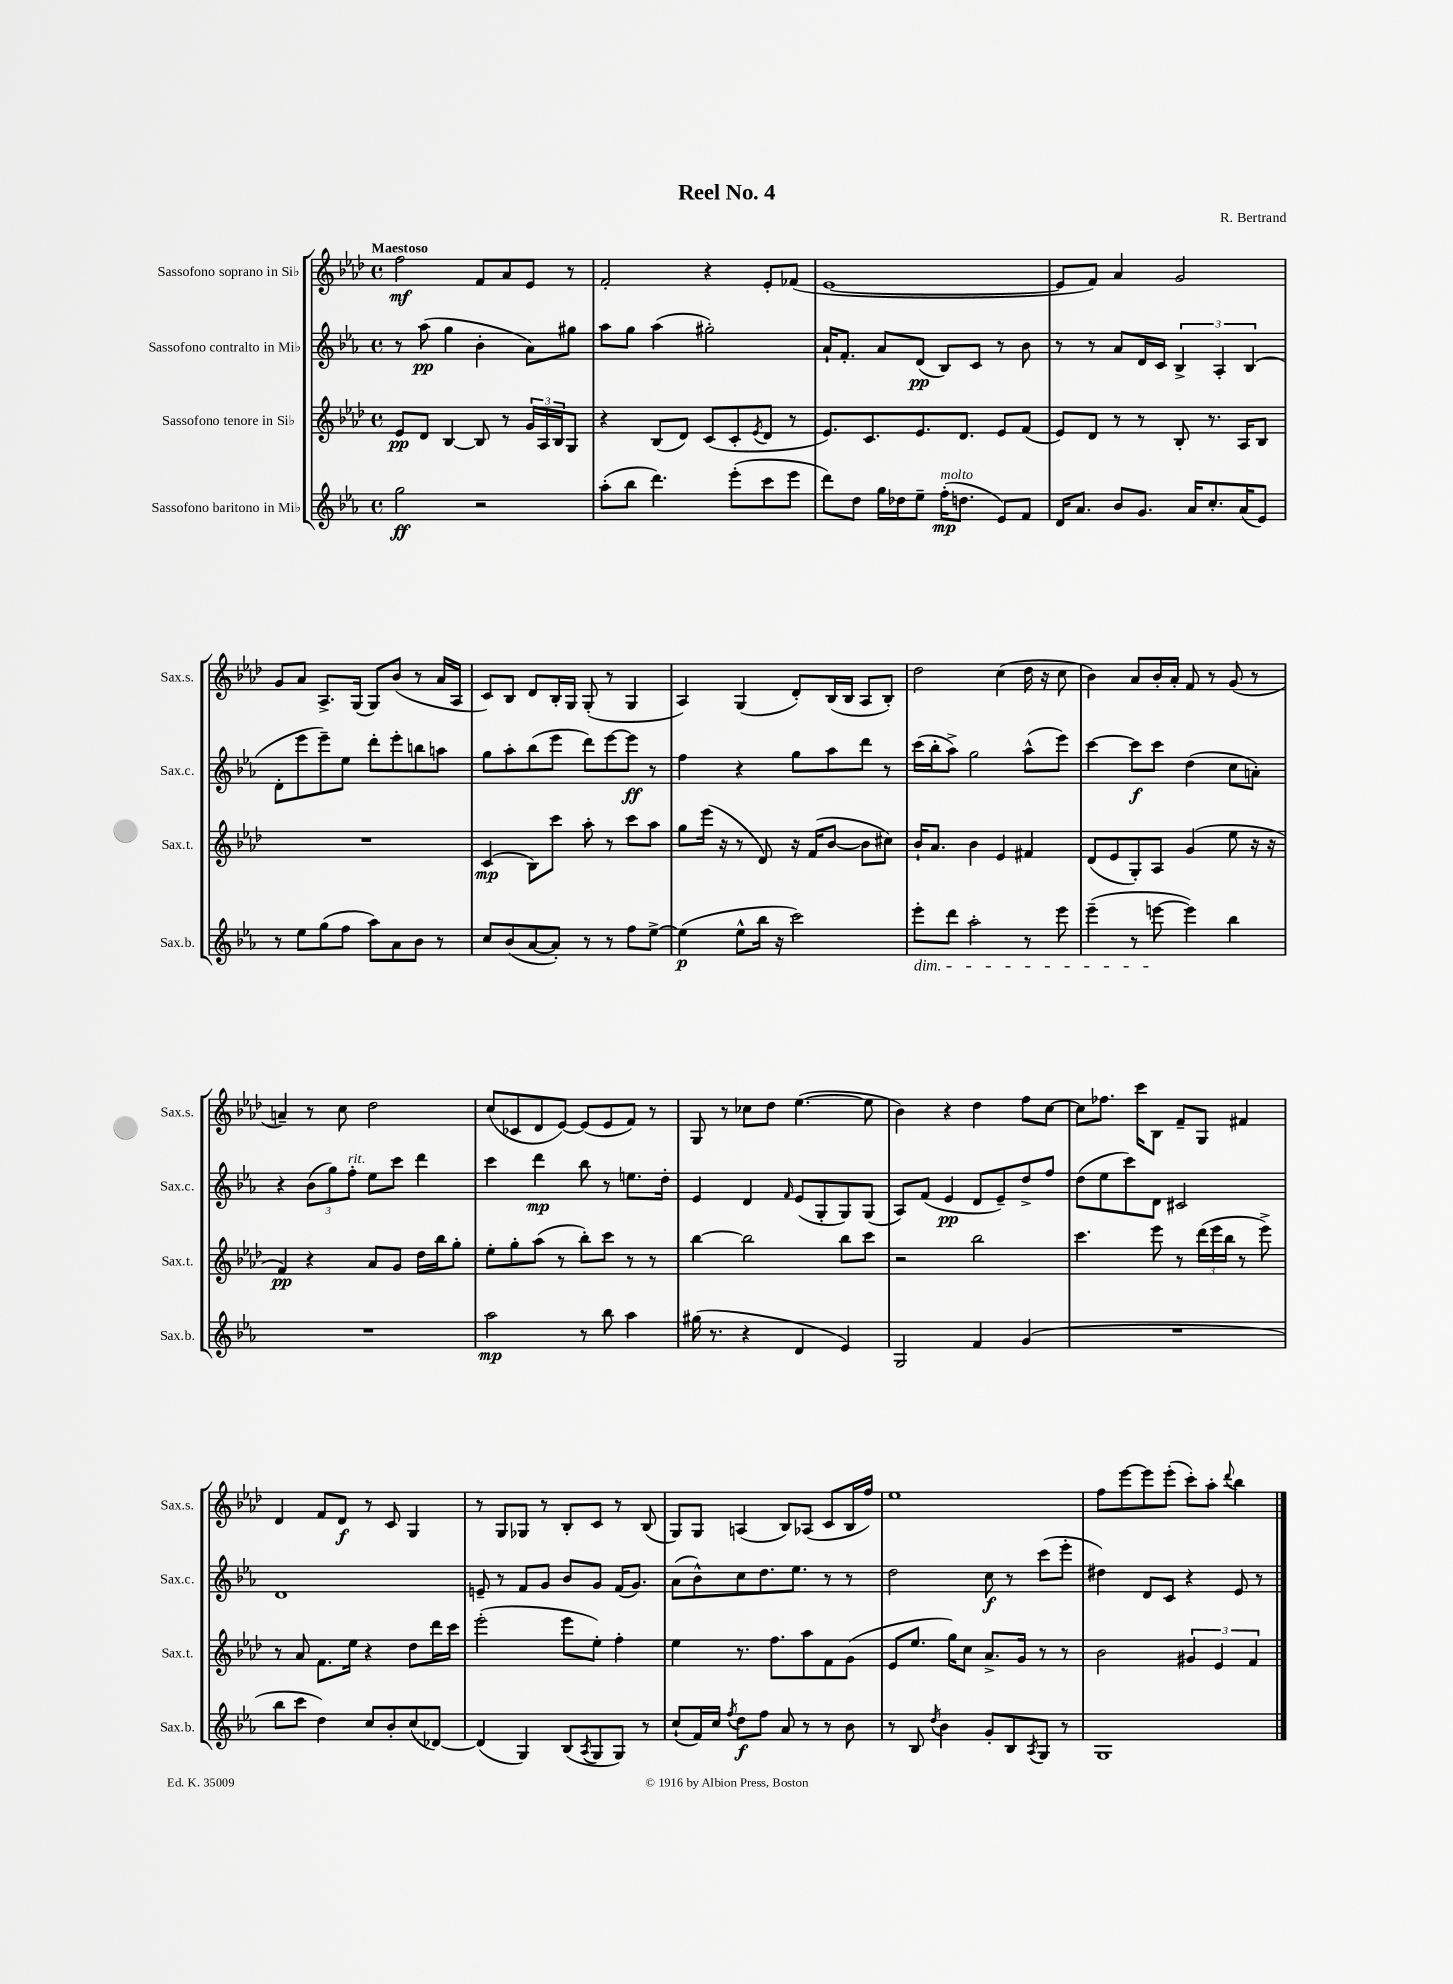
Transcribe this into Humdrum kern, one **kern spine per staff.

**kern	**kern	**kern	**kern
*staff4	*staff3	*staff2	*staff1
*clefG2	*clefG2	*clefG2	*clefG2
*k[b-e-a-]	*k[b-e-a-d-]	*k[b-e-a-]	*k[b-e-a-d-]
*M4/4	*M4/4	*M4/4	*M4/4
*met(c)	*met(c)	*met(c)	*met(c)
2gg	8e-	8r	2ff
.	8d-	(8aa-	.
.	[4B-	4gg	.
2r	8B-]	4b-'	8f
.	8r	.	8a-
.	24g	8a-)	8e-
.	24A-	.	.
.	24B-	.	.
.	8G	8gg#	8r
=	=	=	=
(8aa-'	4r	8aa-	2f'
8bb-	.	8gg	.
4.ddd)	(8B-	(4aa-	.
.	8d-)	.	.
.	(8c	2gg#')	4r
(8eee-'	8c'	.	.
.	8qe-	.	.
8ccc	8d-	.	8e-'
8eee-	8r	.	(8f-
=	=	=	=
8ddd)	8.e-)	16a-`	[1e-
.	.	8.f'	.
8dd	.	.	.
.	8.c	.	.
16gg	.	8a-	.
16dd-	.	.	.
8ee-~	8.e-	(8d	.
(16ff'	.	8B-)	.
8.dd	8.d-	.	.
.	.	8c	.
8e-)	8e-	8r	.
8f	(8f	8b-	.
=	=	=	=
16d	8e-)	8r	8e-]
8.a-	.	.	.
.	8d-	8r	8f)
8b-	8r	8a-	4a-
8.g	8r	16d	.
.	.	16c	.
.	8B-'	6B-^	2g
16a-	.	.	.
8.cc'	8.r	.	.
.	.	6A-'	.
(16a-	16A-	.	.
.	.	(6B-	.
8e-)	8B-	.	.
=	=	=	=
8r	1r	8d'	8g
8ee-	.	8eee-	8a-
(8gg	.	8eee-~)	8.A-^
8ff	.	8ee-	.
.	.	.	(16G
8aa-)	.	8ddd'	8G)
8a-	.	8eee-'	(8b-
8b-	.	8bb	8r
8r	.	8aa	16a-
.	.	.	16A-
=	=	=	=
8cc	(4c	8gg	8c)
(8b-	.	8aa-'	8B-
[8a-	8B-)	(8bb-	8d-
8a-'])	8ccc	8eee-	16B-'
.	.	.	16G
8r	8aa-'	8ddd)	(8G'
8r	8r	[8eee-	8r
8ff	8ccc	8eee-]	4G
[8ee-^	8aa-	8r	.
=	=	=	=
(4ee-]	8gg	4ff	4A-)
.	(16eee-	.	.
.	16r	.	.
8ee-^^	8r	4r	(4G
16bb-	8d-)	.	.
16r	.	.	.
2ccc)	16r	8gg	8d-')
.	(16f	.	.
.	[8b-	8aa-	(16B-
.	.	.	16B-
.	8b-]	8ddd	8A-
.	8cc#)	8r	8B-')
=	=	=	=
8eee-'	16b-`	(16ccc	2dd-
.	8.a-	16bb-'	.
8ddd	.	8aa-^)	.
2aa-'	4b-	2gg	.
.	4e-	.	(4cc
8r	4f#	(8aa-^^	16dd-
.	.	.	16r
8eee-	.	8eee-)	8cc
=	=	=	=
(4eee-~	(8d-	[4ccc	4b-)
.	8e-	.	.
8r	8G')	8ccc]	8a-
[8eee	8A-	8ccc	16b-'
.	.	.	16a-'
4eee])	(4g	(4dd	8f
.	.	.	8r
4bb-	8ee-	8cc	(8g
.	16r	8a')	8r
.	16r	.	.
=	=	=	=
1r	4f)	4r	4a~)
.	4r	(12b-	8r
.	.	12gg)	.
.	.	.	8cc
.	.	12ff'	.
.	8a-	8ee-	2dd-
.	8g	8ccc	.
.	16dd-	4ddd	.
.	16bb-	.	.
.	8gg'	.	.
=	=	=	=
2aa-	8ee-'	4ccc	(8cc
.	8gg'	.	8c-
.	(8aa-	4ddd	8d-
.	8r	.	[8e-)
8r	8bb-')	8bb-	(8e-]
8bb-	8ccc	8r	8e-
4aa-	8r	8.ee	8f)
.	8r	.	8r
.	.	16dd'	.
=	=	=	=
(16gg#	[4bb-	4e-	8G
8.r	.	.	.
.	.	.	8r
4r	2bb-]	4d	8cc-
.	.	.	8dd-
.	.	16qqf	.
4d	.	(8e-	([4.ee-
.	.	8G'	.
4e-)	8bb-	8G)	.
.	8ccc	(8G	8ee-]
=	=	=	=
2G	2r	8A-)	4b-)
.	.	(8f	.
.	.	4e-	4r
4f	2bb-	8d	4dd-
.	.	8e-~)	.
(4g	.	8dd^	8ff
.	.	8ff	[8cc
=	=	=	=
1r	4.ccc	(8dd	8cc]
.	.	8ee-	8.ff-
.	.	8ccc)	.
.	.	.	16ccc
.	8eee-	8d	8B-
.	8r	2c#	8f~
.	(24ddd-	.	8G
.	24eee-	.	.
.	24bb-	.	.
.	8r	.	4f#
.	8eee-^)	.	.
=	=	=	=
8bb-	8r	1d	4d-
8ccc	8a-	.	.
4dd)	8.f	.	8f
.	.	.	8d-
.	16ee-	.	.
8cc	4r	.	8r
8b-'	.	.	8c
(8cc	8dd-	.	4G
[8d-)	16ddd-	.	.
.	16ccc	.	.
=	=	=	=
(4d-]	(2eee-'	8e~	8r
.	.	8r	8G
4G)	.	8f	8G-
.	.	8g	8r
(8B-	8eee-	8b-	8B-'
8qA-	.	.	.
8G	8ee-')	8g	8c
8G)	4ff'	(16f	8r
.	.	8.g)	.
8r	.	.	(8B-
=	=	=	=
(8cc`	4ee-	(8a-	8G)
16f)	.	8b-^^)	8G
16cc	.	.	.
8qff	.	.	.
8dd	8.r	8cc	(4A
8ff	.	8.dd	.
.	8.ff	.	.
8a-	.	.	8B-)
.	.	8.ee-	.
8r	8aa-	.	(8A-
8r	8f	8r	8c
8b-	(8g	8r	16B-
.	.	.	16ff)
=	=	=	=
8r	8e-	2dd	1ee-
8B-	8.ee-	.	.
8qdd	.	.	.
4b-	.	.	.
.	16gg)	.	.
.	8cc	.	.
8g'	8.a-^	8cc	.
8B-	.	8r	.
.	16g	.	.
8qA-	.	.	.
8G	8r	(8ccc	.
8r	8r	8eee-'	.
=	=	=	=
1G	2b-	4dd#)	8ff
.	.	.	[8eee-
.	.	8d	8eee-]
.	.	8c	(8eee-'
.	6g#	4r	8ccc')
.	.	.	8aa-'
.	6e-	.	.
.	.	.	8qqddd-
.	.	8e-	4bb-
.	6f	.	.
.	.	8r	.
==	==	==	==
*-	*-	*-	*-
